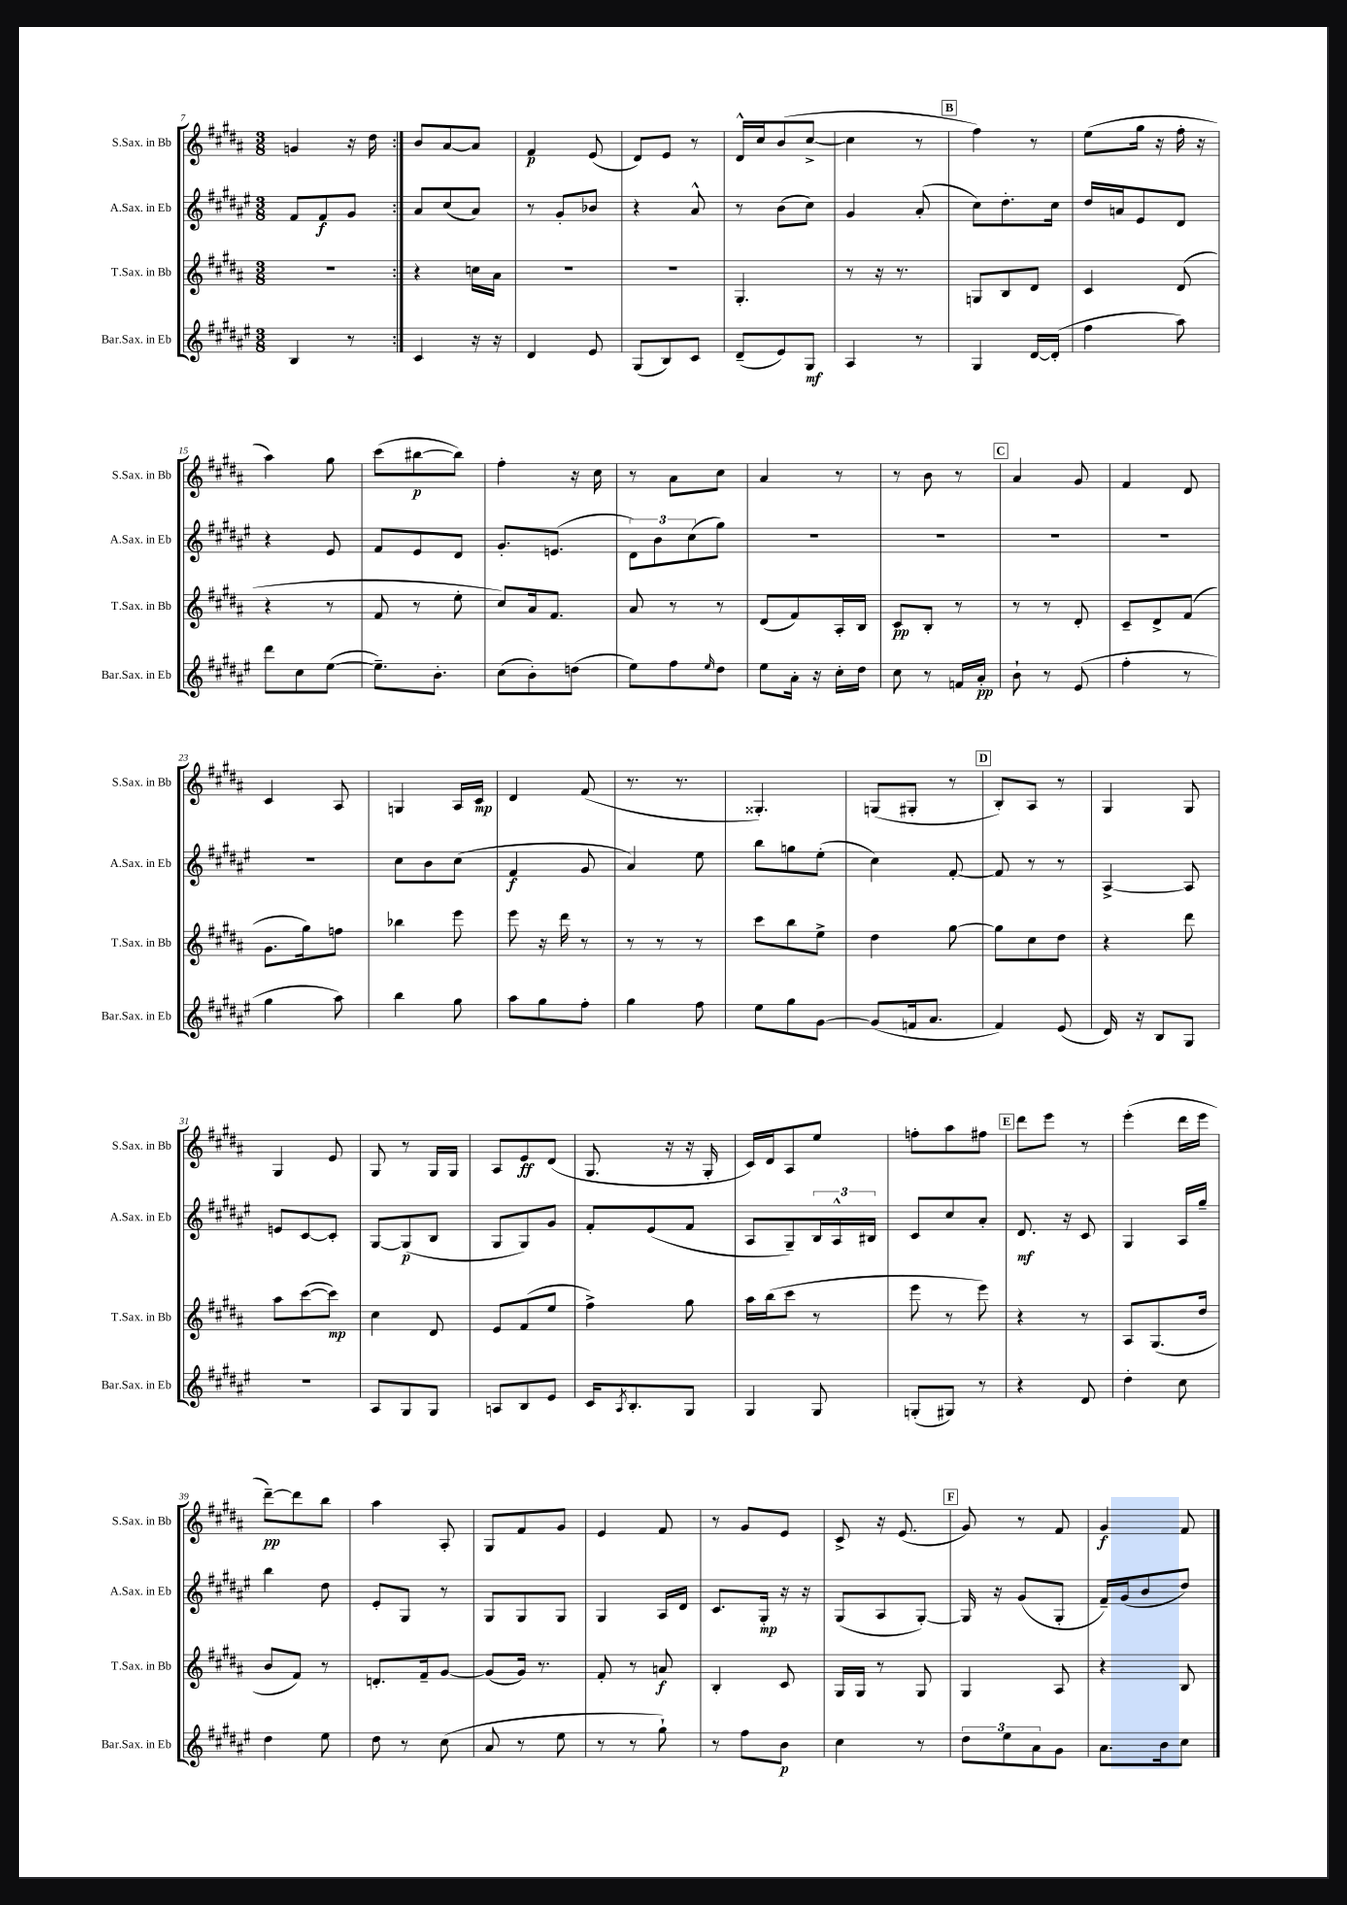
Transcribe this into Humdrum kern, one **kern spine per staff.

**kern	**kern	**kern	**kern
*staff4	*staff3	*staff2	*staff1
*clefG2	*clefG2	*clefG2	*clefG2
*k[f#c#g#d#a#e#]	*k[f#c#g#d#a#]	*k[f#c#g#d#a#e#]	*k[f#c#g#d#a#]
*M3/8	*M3/8	*M3/8	*M3/8
4B	4.r	8f#	4g
.	.	8f#	.
8r	.	8g#	16r
.	.	.	16dd#
=:|!	=:|!	=:|!	=:|!
4c#	4r	8a#	8b
.	.	(8cc#	[8a#
16r	16cc	8a#)	8a#]
16r	16a#	.	.
=	=	=	=
4d#	4.r	8r	4f#
.	.	8g#'	.
8e#	.	8b-	(8e
=	=	=	=
(8G#	4.r	4r	8d#)
8B)	.	.	8e
8c#	.	8a#^^	8r
=	=	=	=
(8d#~	4.G#'	8r	16d#^^
.	.	.	16cc#
8e#)	.	(8b	(8b
8G#	.	8cc#)	[8cc#^
=	=	=	=
4A#	8r	4g#	4cc#]
.	16r	.	.
.	8.r	.	.
8r	.	(8a#'	8r
=	=	=	=
4G#	8G	8cc#)	4ff#)
.	8B	8.dd#'	.
[16d#	8d#	.	8r
(16d#']	.	16cc#	.
=	=	=	=
4ff#	4c#	16dd#	(8ee
.	.	16a	.
.	.	8e#	16gg#
.	.	.	16r
8aa#)	(8d#	8d#	16ff#'
.	.	.	16r
=	=	=	=
8ddd#	4r	4r	4aa#)
8cc#	.	.	.
([8ee#	8r	8e#	8gg#
=	=	=	=
8.ee#~])	8f#	8f#	(8ccc#
.	8r	8e#	[8bb#
8.b'	.	.	.
.	8ee'	8d#	8bb#])
=	=	=	=
(8cc#	8cc#)	8.g#'	4ff#'
8b')	16a#	.	.
.	8.f#	(8.e	.
(8dd	.	.	16r
.	.	.	16cc#
=	=	=	=
8ee#)	8a#	12d#)	8r
.	.	12b	.
8ff#	8r	.	8a#
.	.	(12cc#	.
16qqee#	.	.	.
8dd#	8r	8gg#)	8cc#
=	=	=	=
8ee#	(8d#	4.r	4a#
16a#'	8f#)	.	.
16r	.	.	.
16cc#'	16A#'	.	8r
16dd#	16B	.	.
=	=	=	=
8cc#	8c#	4.r	8r
8r	8B'	.	8b
16f	8r	.	8r
16a#'	.	.	.
=	=	=	=
8b`	8r	4.r	4a#
8r	8r	.	.
(8e#	8d#'	.	8g#
=	=	=	=
4ff#'	8c#~	4.r	4f#
.	8d#^	.	.
8r	(8f#	.	8d#
=	=	=	=
4gg#	8.g#	4.r	4c#
.	16gg#)	.	.
8aa#)	8ff	.	8A#
=	=	=	=
4bb	4bb-	8cc#	4G
.	.	8b	.
8gg#	8eee	(8cc#	16A#
.	.	.	16c#
=	=	=	=
8aa#	8eee	4f#	4d#
8gg#	16r	.	.
.	16ddd#	.	.
8ff#'	8r	8g#	(8f#
=	=	=	=
4gg#	8r	4a#)	8.r
.	8r	.	.
.	.	.	8.r
8ff#	8r	8ee#	.
=	=	=	=
8ee#	8ccc#	8bb	4.G##')
8gg#	8bb	8gg	.
[8g#	8ee^	(8ee#'	.
=	=	=	=
(8g#]	4dd#	4cc#)	(8G
16f	.	.	8G#'
8.a#	.	.	.
.	[8gg#	[8f#'	8r
=	=	=	=
4f#)	8gg#]	8f#]	8B')
.	8cc#	8r	8A#
(8e#	8dd#	8r	8r
=	=	=	=
16d#)	4r	[4A#^	4G#
16r	.	.	.
8B	.	.	.
8G#	8ddd#	8A#]	8G#
=	=	=	=
4.r	8aa#	8e	4G#
.	([8ccc#	[8c#	.
.	8ccc#])	8c#']	8e
=	=	=	=
8A#	4cc#	[8G#	8G#
8G#	.	(8G#]	8r
8G#	8d#	8B	16G#
.	.	.	16G#
=	=	=	=
8A	8e	8G#	8A#
8B	(8f#	8G#)	8e
8e#	8ee	8g#	(8d#
=	=	=	=
16c#	4ff#^)	8f#'	8.G#
8qA#	.	.	.
8.B'	.	.	.
.	.	(8e#	.
.	.	.	16r
8G#	8gg#	8f#	16r
.	.	.	16G#'
=	=	=	=
4G#	16aa#	8A#	16c#)
.	(16bb	.	16d#
.	8ccc#	8G#~)	8A#
8G#	8r	24B	8ee
.	.	24A#^^	.
.	.	24B#	.
=	=	=	=
(8G'	8eee	8c#	8ff'
8G#)	8r	8cc#	8aa#
8r	8eee)	8a#'	8ff#
=	=	=	=
4r	4r	8.d#	8ddd#
.	.	.	8eee
.	.	16r	.
8d#	8r	8c#	8r
=	=	=	=
4dd#'	8A#	4G#	(4eee'
.	(8.G#	.	.
8cc#	.	16A#	16ddd#
.	16dd#	16gg#~	16eee
=	=	=	=
4dd#	8b	4bb	[8ddd#~)
.	8f#)	.	8ddd#]
8ee#	8r	8dd#	8bb
=	=	=	=
8dd#	8.d'	8e#'	4aa#
8r	.	8G#	.
.	16f#~	.	.
(8cc#	[8g#	8r	8A#'
=	=	=	=
8a#	(8g#]	8G#	8G#
8r	16g#)	8G#	8f#
.	8.r	.	.
8ee#	.	8G#	8g#
=	=	=	=
8r	8f#'	4G#	4e
8r	8r	.	.
8gg#`)	8a	16A#	8f#
.	.	16d#	.
=	=	=	=
8r	4B'	8.c#	8r
8ff#	.	.	8g#
.	.	16G#'	.
8b	8c#	16r	8e
.	.	16r	.
=	=	=	=
4cc#	16G#	(8G#	8c#^
.	16G#	.	.
.	8r	8A#	16r
.	.	.	(8.e
8r	8G#	[8G#')	.
=	=	=	=
12dd#	4G#	16G#]	8g#)
.	.	16r	.
12ee#	.	.	.
.	.	(8g#	8r
12a#	.	.	.
8g#	8A#	8G#'	8f#
=	=	=	=
8.a#	4r	16f#~)	4g#
.	.	(16g#	.
.	.	8b	.
16b	.	.	.
8cc#	8B	8dd#)	8f#
==	==	==	==
*-	*-	*-	*-
